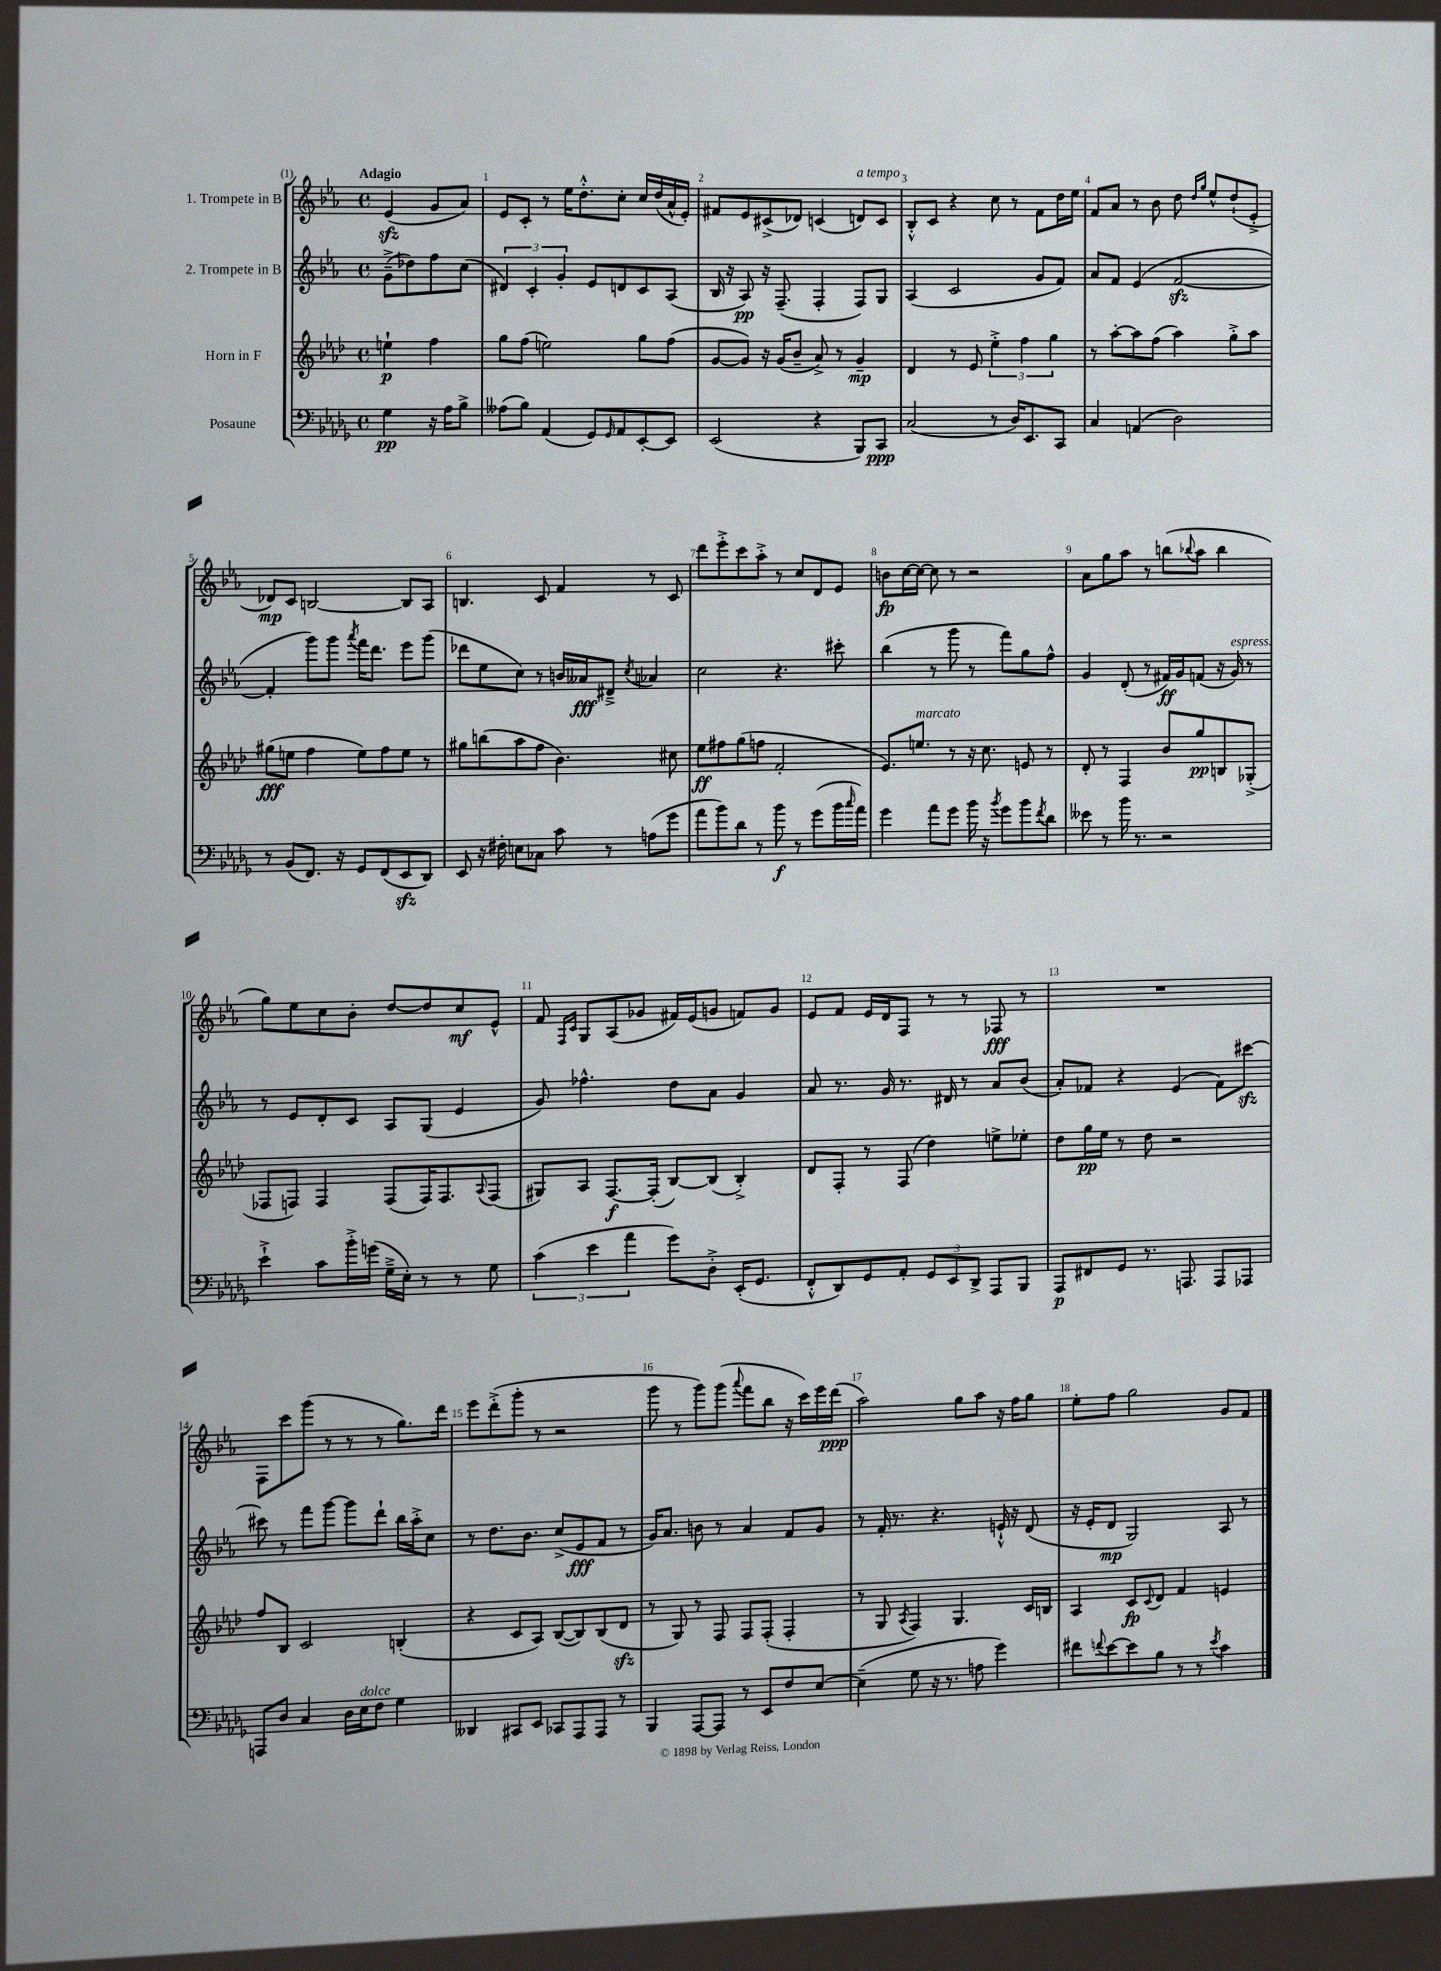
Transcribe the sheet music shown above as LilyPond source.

<<
\new StaffGroup <<
\new Staff = "s0" \with { instrumentName = "1. Trompete in B" } {
    \clef treble \key ees \major \defaultTimeSignature \time 4/4 \partial 2 \tempo "Adagio"
    ees'4\sfz( g'8 aes'8) |
    ees'8 c'8-. r8 ees''16 d''8.-.-^ c''8-. c''16 d''16( aes'16-^ ees'16-.) |
    fis'8 ees'8 cis'8->( des'8) c'4( d'8^\markup { \italic "a tempo" }) c'8 |
    bes8-.-^ c'8 r4 c''8 r8 f'8 d''16 ees''16 |
    f'8 aes'8 r8 bes'8 d''8 \grace { d''16 g''16 } ees''8-^ d''8-!( ees'8-.-> |
    des'8\mp) c'8 b2~ b8 aes8 |
    b4. c'8 f'4 r8 c'8 |
    d'''8 ees'''8-.-> c'''8 aes''8-.-> r8 c''8 d'8 ees'8 |
    b'8\fp c''16~ c''16~ c''8 r8 r2 |
    aes'8 g''8 aes''8 r8 b''8( \appoggiatura { bes''8 } aes''8 bes''4 |
    g''8) ees''8 c''8 bes'8-. d''8~ d''8 c''8\mf ees'8-^ |
    f'8 \grace { f16 c'16 } g8 aes8( ges'8 fis'16) ees'16( g'8 f'8) g'8 |
    ees'8 f'8 ees'16 d'16 f8 r8 r8 fes8\fff r8 |
    R1 |
    f8 c'''8 g'''8( r8 r8 r8 g''8.) d'''16 |
    ees'''8 d'''8-.->( g'''8-. r8 r2 |
    g'''8 r8 g'''8) g'''8( \appoggiatura { aes'''8 } f'''8 bes''8 r16 c'''16) ees'''16 d'''16\ppp( |
    aes''2) g''8 aes''8 r16 f''16 g''8 |
    ees''8-. f''8 g''2 g'8 f'8 \bar "|." |
}
\new Staff = "s1" \with { instrumentName = "2. Trompete in B" } {
    \clef treble \key ees \major \defaultTimeSignature \time 4/4 \partial 2
    g'8--->( des''8) f''8 c''8( |
    \tuplet 3/2 { dis'4) c'4-. g'4-. } ees'8 d'8 c'8 aes8( |
    bes16 r16 aes8\pp) r16 f8.--( f4-. f8) g8 |
    aes4( c'2 g'8 f'8) |
    aes'8 f'8 ees'4( f'2~\sfz |
    f'4-. g'''8) g'''8 \acciaccatura { aes'''8 } f'''16 d'''8. ees'''8 g'''8( |
    des'''8 ees''8 c''8) r8 b'16 aeses'16\fff dis'8---> \acciaccatura { c''8 } aes'4 |
    c''2 r4. cis'''8-. |
    bes''4( r8 g'''8 r8 f'''8) g''8 f''8-^ |
    g'4 d'8-.( r8 fis'16\ff) g'16 f'8( r16 g'16^\markup { \italic "espress." }) r8 |
    r8 ees'8 d'8-. c'8 aes8 g8( ees'4 |
    g'8) fes''4.-^ d''8 aes'8 g'4 |
    aes'8 r8. g'16 r8. dis'16 r8 aes'8 bes'8( |
    aes'8-.) fes'8 r4 ees'4( fes'8) cis'''8~\sfz |
    cis'''8 r8 f'''8 g'''8~ g'''8 d'''8-! bes''16 aes''16-.-> c''8 |
    r8 d''8. bes'8. c''8->( ees'8\fff f'8 r8 |
    g'16) aes'8. b'8 r8 aes'4 f'8 g'8 |
    r8 f'16-. r8. r4. e'16-!-^ r16 d'8( |
    r16 ees'16-. d'8\mp g2) aes8 r8 \bar "|." |
}
\new Staff = "s2" \with { instrumentName = "Horn in F" } {
    \clef treble \key aes \major \defaultTimeSignature \time 4/4 \partial 2
    e''4-!\p f''4 |
    g''8 f''8( e''2) g''8 f''8( |
    g'8~ g'8) r16 g'16( bes'8-- aes'8->) r8 g'4--\mp |
    des'4 r8 ees'8 \tuplet 3/2 { ees''4-.-> f''4 g''4 } |
    r8 aes''8~-. aes''8 f''8( aes''4) g''8-.-> aes''8 |
    gis''8\fff( e''8 f''4 e''8) f''8 e''8 r8 |
    gis''8 b''8( aes''8 f''8 bes'4.) cis''8 |
    ees''8\ff fis''8 g''8( f''8 f'2-. |
    ees'8.) e''8.^\markup { \italic "marcato" } r8 r16 c''8. e'8 r8 |
    des'8-. r8 f4 bes'8 g''8\pp b8 ges8-.->( |
    fes8 f8) f4 f8( f16) f8. \appoggiatura { aes8 } f8( |
    gis8) aes8 f8.~\f f16-.( bes8~) bes8( bes4-.->) |
    des'8 f8-. r8 f8( des''4) e''8-> ees''8-. |
    des''8 g''16\pp ees''16 r8 des''8 r2 |
    f''8 bes8 c'2 b4-.( |
    r4 c'8 aes8) bes8~( bes8) bes8( des'8\sfz |
    r8 g8) r8 f8 f8 f8-.( f4-. |
    r8 g8 \acciaccatura { aes8 } f4) g4. c'16 b16 |
    aes4 c'8\fp \appoggiatura { c'8 } des'8 f'4 e'4 \bar "|." |
}
\new Staff = "s3" \with { instrumentName = "Posaune" } {
    \clef bass \key des \major \defaultTimeSignature \time 4/4 \partial 2
    ges4\pp r16 aes16 bes8-> |
    aeses8( bes8) aes,4( ges,8) \grace { ges,16 } aes,8 ees,8~-. ees,8 |
    ees,2( r4 bes,,8) c,8\ppp |
    c2( r8 des16) ees,8. c,8 |
    c4 a,4( des2) |
    r8 bes,8( f,8.) r16 ges,8 f,8( ees,8\sfz des,8) |
    ees,8 r16 fis16-. e8 ces8 c'8 r8 a8( ges'8 |
    aes'8 bes'8) des'8 r8 bes'8\f r8 ges'8( bes'16 \grace { c''16 } aes'16) |
    ges'4 aes'8 ges'8 bes'16 r16 \acciaccatura { bes'8 } ges'8 bes'8 \acciaccatura { f'8 } des'8 |
    eeses'8 r8 bes'16 r8. r2 |
    ees'4-!-> c'8 bes'16-.-> g'16( ges16---> ees16-.) r8 r8 ges8 |
    \tuplet 3/2 { c'4( ees'4 aes'4 } ges'8) des8-.-> ees,16-.( ges,8. |
    f,8-.-^ des,8) ges,8 aes,8-. \tuplet 3/2 { ges,8 ees,8 des,8-> } aes,,8 bes,,8 |
    aes,,8\p fis,8 ges,8 r8. a,,8. a,,8 aes,,8 |
    a,,8 des8 c4 des16 ees16^\markup { \italic "dolce" } f8 ges4 |
    deses,4 cis,8 ees,8 ces,8 aes,,8 aes,,8 r8 |
    bes,,4 aes,,8~ aes,,8 r8 ees,8 f8 ees8~ |
    ees4--( ges8 r16 r8. a8 ges'4) |
    fis'8 \appoggiatura { f'8 } ees'8~ ees'8 bes8 r8 r8 \acciaccatura { ees'8 } c'4 \bar "|." |
}
>>
>>
\layout { \context { \Score \override BarNumber.break-visibility = ##(#f #t #t) barNumberVisibility = #all-bar-numbers-visible } }
